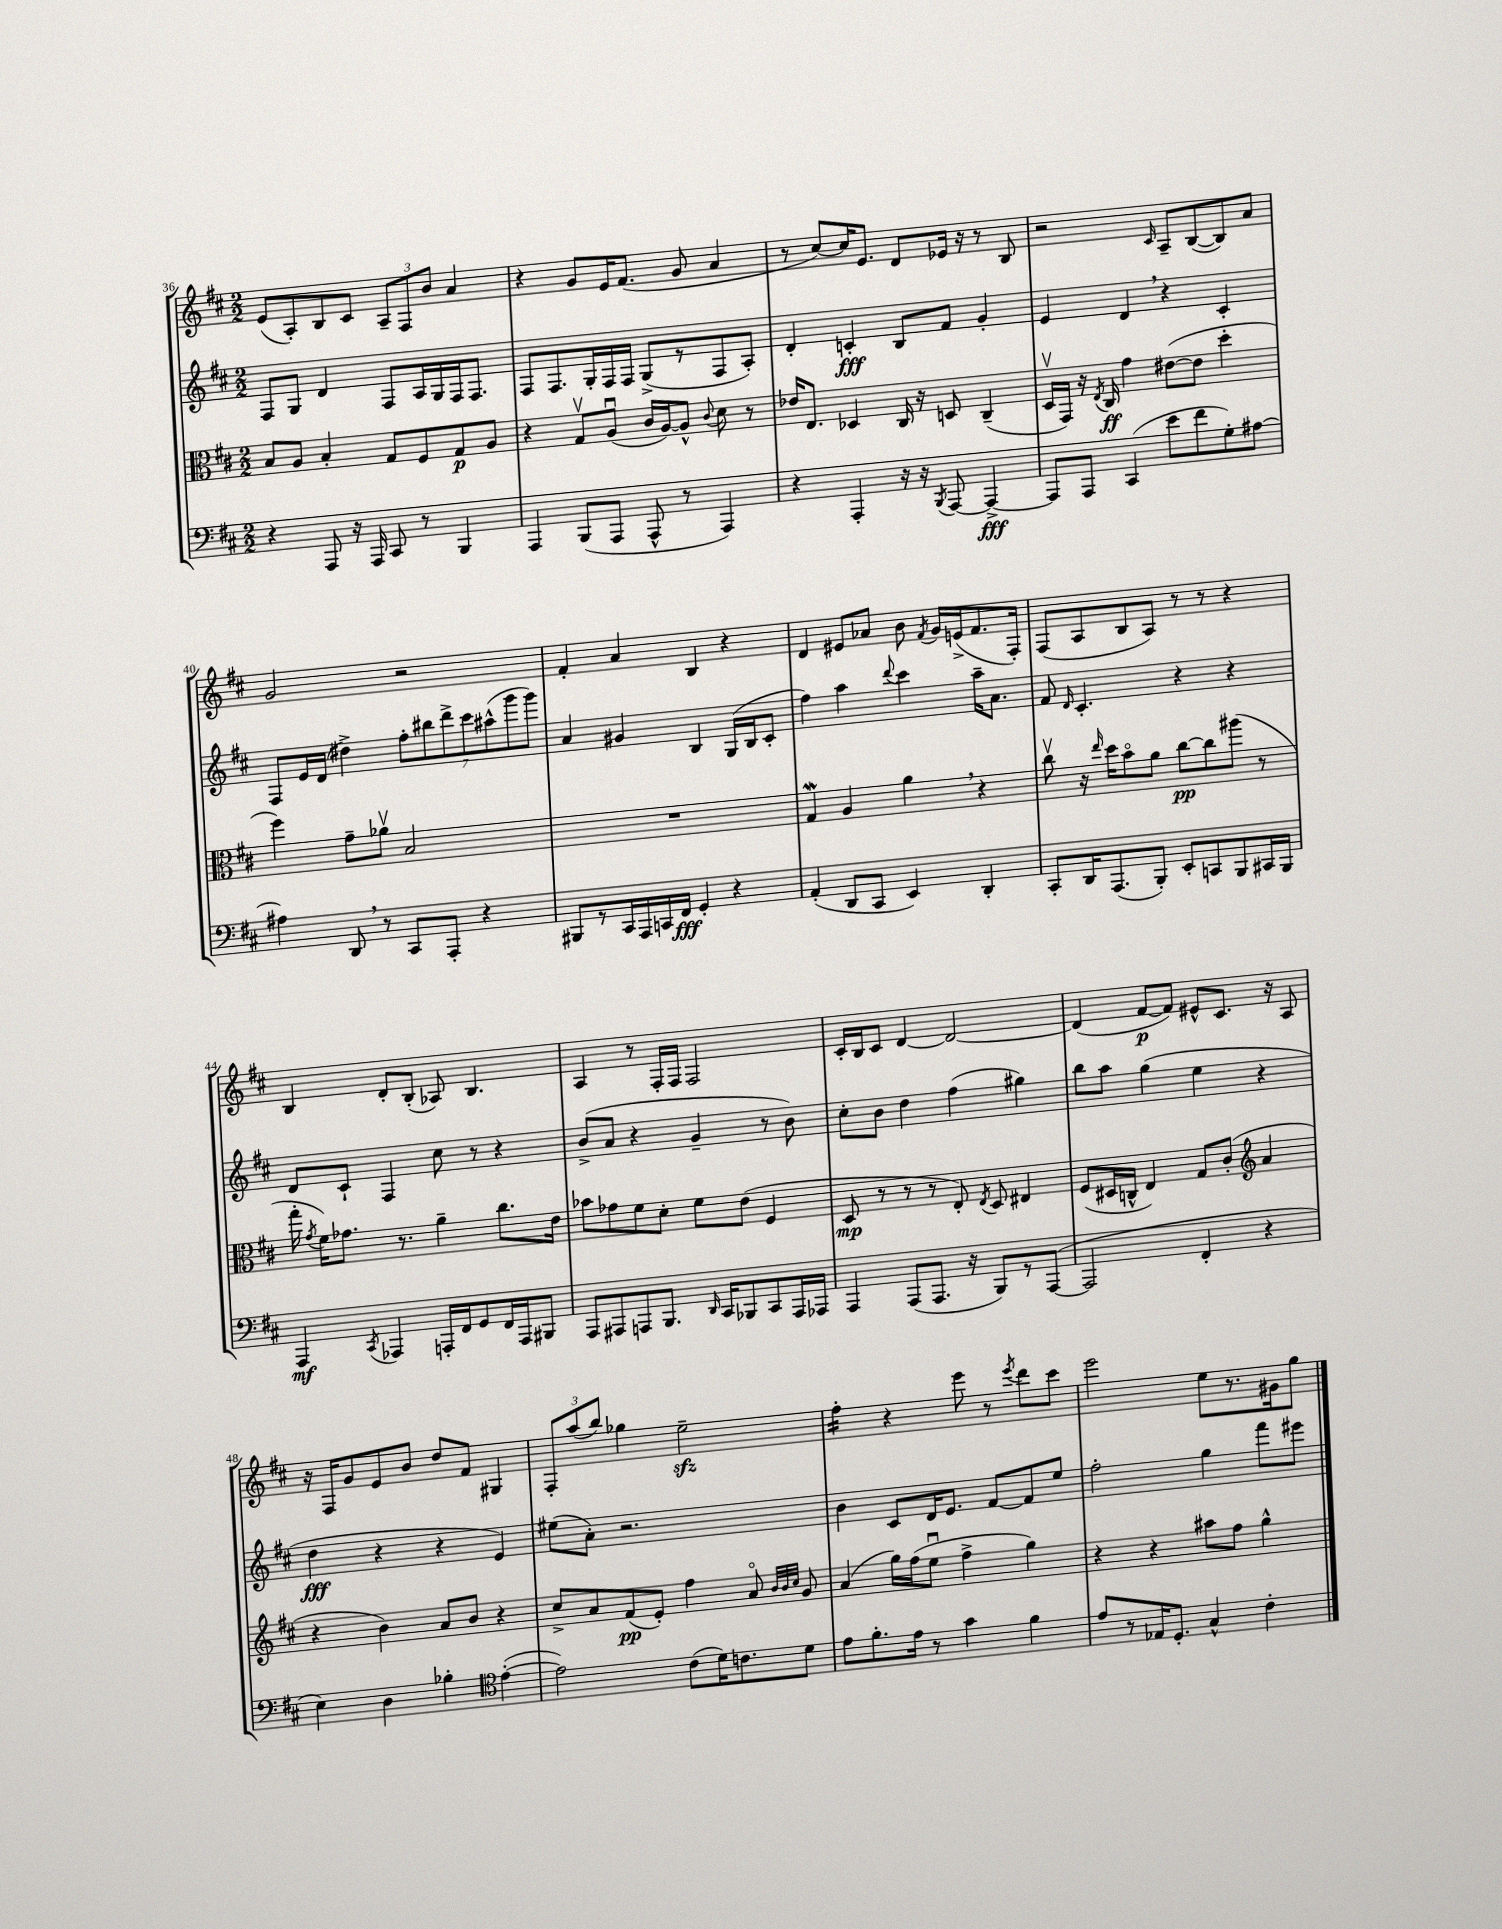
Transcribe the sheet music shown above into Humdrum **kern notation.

**kern	**kern	**kern	**kern
*staff4	*staff3	*staff2	*staff1
*clefF4	*clefC3	*clefG2	*clefG2
*k[f#c#]	*k[f#c#]	*k[f#c#]	*k[f#c#]
*M2/2	*M2/2	*M2/2	*M2/2
4r	8B	8F#	(8e
.	8A	8G	8A')
8AAA	4B'	4d	8B
16r	.	.	8c#
16AAA	.	.	.
8CC#	8G	8F#	12A~
.	.	.	12F#
8r	8F#	16A	.
.	.	.	12b
.	.	16G	.
4BBB	8G	16F#	4a
.	.	8.F#	.
.	8A	.	.
=	=	=	=
4AAA	4r	8F#	4r
.	.	8.F#	.
(8BBB	8Gv	.	8g
.	.	16G'	.
8AAA	(8Au	16F#	16e
.	.	16F#	(8.f#
8AAA^^	16c#	(8G^	.
.	[16A)	.	.
8r	8A^^]	8r	8g
.	8qqc#	.	.
4AAA)	8d	8F#	4a
.	8r	8A')	.
=	=	=	=
4r	16e-	4d'	8r
.	8.E	.	.
.	.	.	[8cc#)
4AAA'	4D-	4c'	16cc#]
.	.	.	8.e
16r	16C#	8B	8d
16r	16r	.	.
8qBBB	.	.	.
[8AAA	8D	8f#	16e-
.	.	.	16r
4AAA^_	(4C#~	4g'	8r
.	.	.	8B
=	=	=	=
8AAA]	16Dv	4e	2r
.	16GG)	.	.
8AAA	16r	.	.
.	8qE	.	.
.	16C#	.	.
(4CC#	4g	4d	.
.	.	.	16qqc#
8e	([8e#	4r	8A~
8f#	8e#]	.	([8B
8G')	4dd'	4c#'	8B])
[8A#	.	.	8a
=	=	=	=
4A#]	4ff#)	8F#	2g
.	.	16e	.
.	.	(16d	.
8DD	8g~	4dd#^)	.
8r	8a-v	.	.
8CC#	2B	14ff#'	2r
.	.	14bb#	.
8AAA'	.	.	.
.	.	14ddd^	.
.	.	14ccc#	.
4r	.	.	.
.	.	(14aa#^^	.
.	.	14ggg	.
.	.	14ggg)	.
=	=	=	=
8BBB#	1r	4a	4f#'
8r	.	.	.
16CC#	.	4g#	4a
16AAA	.	.	.
16CC	.	.	.
16FF#	.	.	.
4GG'	.	4B	4B
4r	.	(16G	4r
.	.	16B	.
.	.	8c#'	.
=	=	=	=
(4AA'	4G	4ff#)	4d
8DD	4A	4aa	8e#
8CC#	.	.	8a-
.	.	8qqddd	.
4EE)	4a	4ccc#	8b
.	.	.	8qf#
.	.	.	16g
.	.	.	(16e^
4DD'	4r	16aa~	8.f#
.	.	8.a	.
.	.	.	16F#')
=	=	=	=
8CC#'	8cc#v	8f#	(8F#
.	.	16qqd	.
16DD	16r	4.c#'	8A
.	16qqee	.	.
(8.AAA	16dd	.	.
.	8bo	.	8B
8BBB')	8a	.	8A)
8EE'	[8cc#	4r	8r
8CC	8cc#]	.	8r
8BBB	(8aa#	4r	4r
16CC#	8r	.	.
16BBB	.	.	.
=	=	=	=
4AAA	16gg'	8d	4B
.	8qg	.	.
.	16f#)	.	.
.	8.g-	8c#`	.
8qCC#	.	.	.
4AAA-	.	4F#	8d'
.	8.r	.	.
.	.	.	(8B'
16AAA'	4a~	8cc#	8A-)
16FF#	.	.	.
8GG	.	8r	4.B
16FF#	8.cc#	4r	.
16AAA	.	.	.
8BBB#	.	.	.
.	16e	.	.
=	=	=	=
8AAA	8b-	(8b^	4A
8AAA#	8g-	8a	.
8AAA	8f#	4r	8r
8.BBB	8d'	.	16F#'
.	.	.	16F#
.	8f#	4g~	2F#
16qqDD	.	.	.
16CC#	.	.	.
8BBB-	(8e	.	.
8CC#	4F#	8r	.
16AAA	.	8b)	.
16AAA-	.	.	.
=	=	=	=
4AAA	8D	8cc#'	16c#'
.	.	.	16B
.	8r	8b	8c#
(8AAA	8r	4dd	[4d
8.AAA	8r	.	.
.	8E')	(4ff#	2d_
16r	.	.	.
.	8qE	.	.
8BBB)	8D	.	.
8r	4E#	4gg#)	.
([8AAA	.	.	.
=	=	=	=
2AAA]	(8F#	8bb	(4d]
.	16D#	8aa	.
.	16C^^	.	.
.	4E)	(4gg	[8f#
.	.	.	8f#])
4FF#'	8G	4ee	8e#^^
.	(8c#'	.	8.c#
*	*clefG2	*	*
4r	4a	4r	.
.	.	.	16r
.	.	.	8A
=	=	=	=
4E)	4r	4dd	16r
.	.	.	16F#
.	.	.	8g
4D	4b)	4r	8e
.	.	.	8b
4B-'	8a	4r	8dd
.	8b	.	8f#
*clefC4	*	*	*
([4e'	4r	4e)	4G#
=	=	=	=
2e])	8cc#^	(8ee#	12F#'
.	.	.	(12aa
.	8a	8a')	.
.	.	.	12bb)
.	(8f#	2.r	4gg-
.	8e')	.	.
(8c#	4ff#	.	2ee~
16d)	.	.	.
8.c	.	.	.
.	8ao	.	.
.	32qqb	.	.
.	32qqb	.	.
.	32qqcc#	.	.
8d	8g	.	.
=	=	=	=
8e	(4a	4b	4ff#'
8.f#'	.	.	.
.	16gg)	8c#	4r
16e	(16ff#	.	.
8r	8eeu	16d	.
.	.	8.e	.
4g	4ff#^	.	8eee
.	.	[8f#	8r
.	.	.	8qeee
4f#	4gg)	8f#]	8ddd
.	.	8ee	8ccc#
=	=	=	=
8e	4r	2ff#'	2eee
8r	.	.	.
16E-	4r	.	.
8.D'	.	.	.
4G^^	8aa#	4gg	8ee
.	8ff#	.	8.r
4c#'	4gg^^	8fff#	.
.	.	.	16g#
.	.	8eee#	8gg
==	==	==	==
*-	*-	*-	*-
